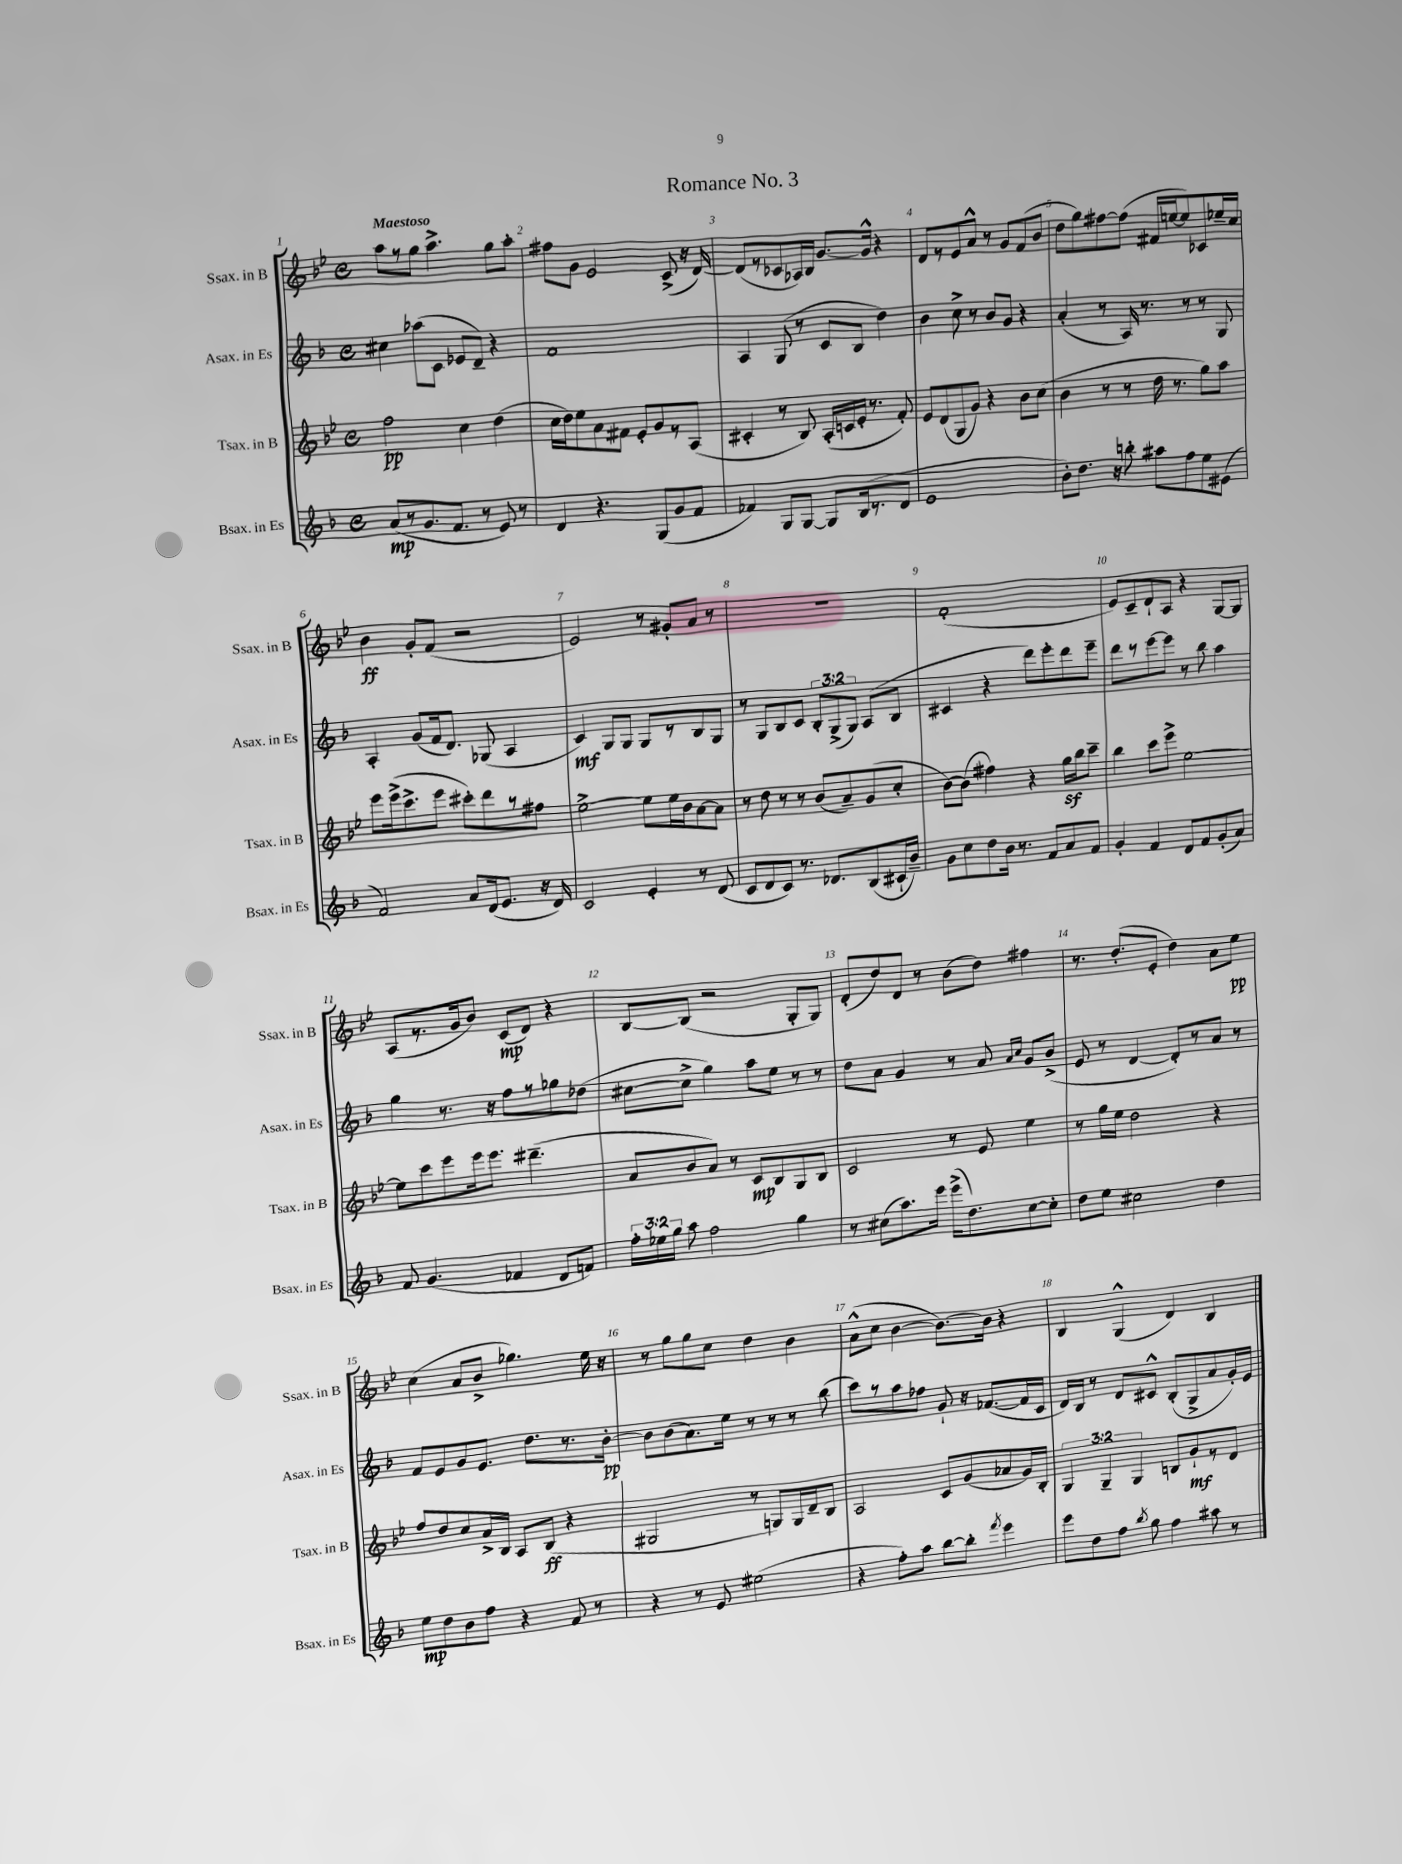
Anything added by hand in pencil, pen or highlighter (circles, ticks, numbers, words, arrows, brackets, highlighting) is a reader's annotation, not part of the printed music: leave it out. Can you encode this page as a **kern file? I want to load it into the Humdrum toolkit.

**kern	**dynam	**kern	**dynam	**kern	**dynam	**kern	**dynam
*part4	*part4	*part3	*part3	*part2	*part2	*part1	*part1
*staff4	*staff4	*staff3	*staff3	*staff2	*staff2	*staff1	*staff1
*I"Bsax. in Es	*	*I"Tsax. in B	*	*I"Asax. in Es	*	*I"Ssax. in B	*
*I'Bsax. in Es	*	*I'Tsax. in B	*	*I'Asax. in Es	*	*I'Ssax. in B	*
*clefG2	*	*clefG2	*	*clefG2	*	*clefG2	*
*k[b-]	*	*k[b-e-]	*	*k[b-]	*	*k[b-e-]	*
*M4/4	*	*M4/4	*	*M4/4	*	*M4/4	*
*met(c)	*	*met(c)	*	*met(c)	*	*met(c)	*
=1	=1	=1	=1	=1	=1	=1	=1
!	!	!	!	!	!	!LO:TX:a:B:t=Maestoso	!
(8a/L	mp	2ff\	pp	4cc#X\	.	8aa\L	.
8r	.	.	.	.	.	8r	.
8.g/	.	.	.	(8aa-X\L	.	8gg\J	.
.	.	.	.	8c\J	.	4.aa^\	.
8.f/J	.	.	.	.	.	.	.
.	.	4cc\	.	8e-X/L	.	.	.
8r	.	.	.	8d~/J)	.	.	.
8e/)	.	(4dd\	.	4r	.	8gg\L	.
8r	.	.	.	.	.	8aa'\J	.
=2	=2	=2	=2	=2	=2	=2	=2
4d/	.	16cc\LL	.	1f	.	8ff#X\L	.
.	.	16dd\J)	.	.	.	.	.
.	.	8ee-\	.	.	.	8g\J	.
4.r	.	8a\	.	.	.	2e-/	.
.	.	8f#X\J	.	.	.	.	.
.	.	8e-'/L	.	.	.	.	.
(8G/L	.	8g/	.	.	.	.	.
8g/	.	8r	.	.	.	(8c^/	.
8f/J	.	(8A/J	.	.	.	16r	.
.	.	.	.	.	.	[16d/)	.
=3	=3	=3	=3	=3	=3	=3	=3
4f-X/)	.	4c#X'/	.	4A/	.	(8d/L]	.
.	.	.	.	.	.	8r	.
8G/L	.	8r	.	(8G/	.	8c-X/	.
[8G/J	.	8B-/)	.	8r	.	16A-X/L)	.
.	.	.	.	.	.	16B-/JJ	.
8G/L]	.	(16A'/LL	.	8c/L	.	[8.g/L	.
.	.	16cn/	.	.	.	.	.
(16B-/k	.	16e-'/JJ	.	8B-/J	.	.	.
8.r	.	8.r	.	.	.	16g^^/Jk]	.
.	.	.	.	4dd\)	.	4r	.
8d/J	.	8f'/)	.	.	.	.	.
=4	=4	=4	=4	=4	=4	=4	=4
1e	.	8e-/L	.	4b-\	.	8d/L	.
.	.	(8d/	.	.	.	8r	.
.	.	8G/	.	8cc^\	.	8e-/	.
.	.	8g/J)	.	8r	.	8a^^/J	.
.	.	4r	.	8b-/L	.	8r	.
.	.	.	.	8g/J	.	8g/L	.
.	.	8b-\L	.	4r	.	(8f/	.
.	.	(8cc\J	.	.	.	8b-/J	.
=5	=5	=5	=5	=5	=5	=5	=5
8b-'\L)	.	4b-\	.	(4a'/	.	8dd\L	.
8.dd\J	.	.	.	.	.	8gg\)	.
.	.	8r	.	8r	.	[8ff#X\	.
16r	.	.	.	.	.	.	.
8bbn'\	.	8r	.	16A/)	.	(8ff#\J]	.
.	.	.	.	8.r	.	.	.
8aa#X\L	.	16dd\	.	.	.	16f#X/LL	.
.	.	8.r	.	.	.	[16een/J	.
8ff\	.	.	.	8r	.	8ee/])	.
8ee\	.	8gg\L)	.	8r	.	8c-X/	.
(8e#X\J	.	8aa\J	.	8G/	.	16ee-X~/L	.
.	.	.	.	.	.	16cc/JJ	.
!!LO:LB:g=z
=6	=6	=6	=6	=6	=6	=6	=6
2f/)	.	8eee-\L	.	4A'/	.	4b-\	ff
.	.	(16eee-^\k	.	.	.	.	.
.	.	8.ccc^\	.	.	.	.	.
.	.	.	.	(8g/L	.	8g'/L	.
.	.	8eee-\J	.	16f/k	.	(8f/J	.
.	.	.	.	8.d/J)	.	.	.
8a/L	.	8ccc#X'\L)	.	.	.	2r	.
(16d/k	.	8ddd\	.	(8G-X/	.	.	.
8.e/J	.	.	.	.	.	.	.
.	.	8r	.	4A/	.	.	.
16r	.	8ff#X\J	.	.	.	.	.
16d/)	.	.	.	.	.	.	.
=7	=7	=7	=7	=7	=7	=7	=7
2c/	.	[2ee-^\	.	4c/)	mf	2e-/)	.
.	.	.	.	8G/L	.	.	.
.	.	.	.	8G/J	.	.	.
4e'/	.	8ee-\L]	.	8G/L	.	8r	.
.	.	16ee-\L	.	8r	.	8g#X'/L	.
.	.	16b-\J	.	.	.	.	.
8r	.	[8a\	.	8B-/	.	8a/J	.
(8d/	.	8a\J]	.	8G/J	.	8r	.
=8	=8	=8	=8	=8	=8	=8	=8
8c/L	.	8r	.	8r	.	1r	.
8d/	.	8dd\	.	8G/L	.	.	.
8c/J)	.	8r	.	8B-/	.	.	.
8.r	.	8r	.	8c/J	.	.	.
.	.	(8b-/L	.	12B-'/L	.	.	.
8.d-X/L	.	.	.	.	.	.	.
.	.	.	.	(12G^/	.	.	.
.	.	8a~/)	.	.	.	.	.
.	.	.	.	12G/J)	.	.	.
(8B-/	.	(8g/	.	(8A/L	.	.	.
16c#X`/L	.	8cc'/J	.	8B-/J	.	.	.
16b-~/JJ)	.	.	.	.	.	.	.
=9	=9	=9	=9	=9	=9	=9	=9
8g\L	.	[8b-\L)	.	4c#X/	.	(1f'	.
8cc\	.	(8b-\J]	.	.	.	.	.
8dd\	.	4ff#X\)	.	4r	.	.	.
16b-\Jk	.	.	.	.	.	.	.
8.r	.	.	.	.	.	.	.
.	.	4r	.	8ddd\L)	.	.	.
8f/L	.	.	.	8eee'\	.	.	.
8a/	.	16ggz\LL	.	8ddd\	.	.	.
.	.	16bb-\J	.	.	.	.	.
8f/J	.	8ccc~\J	.	8eee~\J	.	.	.
=10	=10	=10	=10	=10	=10	=10	=10
4g'/	.	4bb-\	.	8ddd\L	.	8e-/L)	.
.	.	.	.	8r	.	8c~/	.
4f/	.	8ccc\L	.	[8eee\	.	8d`/	.
.	.	8eee-^\J	.	8eee\J]	.	8A/J	.
8d/L	.	[2ee-\	.	8r	.	4r	.
8f/	.	.	.	8bb-\	.	.	.
(8g'/	.	.	.	4aa\	.	[8G/L	.
8a/J)	.	.	.	.	.	8G/J]	.
!!LO:LB:g=z
=11	=11	=11	=11	=11	=11	=11	=11
8f/	.	8ee-\L]	.	4gg\	.	(8A/L	.
(4.g/	.	8ccc\	.	.	.	8.r	.
.	.	8eee-\	.	8.r	.	.	.
.	.	.	.	.	.	16g/k	.
.	.	16eee-\k	.	.	.	8b-/J)	.
.	.	8.eee-\J	.	16r	.	.	.
4f-X/	.	.	.	8ff\L	.	(8c/L	mp
.	.	(4.ddd#X~\	.	8r	.	8d/J)	.
8d/L	.	.	.	8gg-X\	.	4r	.
8fn/J)	.	.	.	(8dd-X\J	.	.	.
=12	=12	=12	=12	=12	=12	=12	=12
24ff'\LL	.	8a/L	.	[8cc#X\L	.	[8B-/L	.
24ee-X\	.	.	.	.	.	.	.
24gg\JJ	.	.	.	.	.	.	.
8aa\	.	8b-/	.	8cc#^\J]	.	(8B-/J]	.
2ff\	.	8a/J)	.	4gg\)	.	2r	.
.	.	8r	.	.	.	.	.
.	.	8c/L	mp	8aa\L	.	.	.
.	.	8B-/	.	8ee\J	.	.	.
4gg\	.	8G/	.	8r	.	8G'/L	.
.	.	8B-/J	.	8r	.	8G/J)	.
=13	=13	=13	=13	=13	=13	=13	=13
8r	.	2c/	.	8dd\L	.	(8d'/L	.
(8cc#X\L	.	.	.	8a\J	.	8dd/)	.
8.aa\)	.	.	.	4g/	.	8d/J	.
.	.	.	.	.	.	8r	.
16eee\Jk	.	.	.	.	.	.	.
(16eee^\KL	.	8r	.	8r	.	(8b-\L	.
8.dd\)	.	.	.	.	.	.	.
.	.	8e-/	.	8a/	.	8dd\J)	.
.	.	.	.	16qqa/LL	.	.	.
.	.	.	.	16qqcc/JJ	.	.	.
[8cc#\	.	4ee-\	.	8g/L	.	4ff#X\	.
8cc#'\J]	.	.	.	(8b-^/J	.	.	.
=14	=14	=14	=14	=14	=14	=14	=14
8dd\L	.	8r	.	8e/	.	8.r	.
8ee\J	.	16gg\LL	.	8r	.	.	.
.	.	16ee-\JJ	.	.	.	(8.dd'/L	.
2cc#X\	.	2dd\	.	[4d/	.	.	.
.	.	.	.	.	.	8e-'/J	.
.	.	.	.	8d'/L])	.	4dd\)	.
.	.	.	.	8r	.	.	.
4dd\	.	4r	.	8a/J	.	8a\L	.
.	.	.	.	8r	.	8ee-\J	pp
!!LO:LB:g=z
=15	=15	=15	=15	=15	=15	=15	=15
8ee\L	mp	8ff/L	.	8f/L	.	(4cc\	.
8dd\	.	8dd/	.	8e/	.	.	.
8b-\	.	8cc/	.	8g/	.	8a/L	.
8ff\J	.	16a^/L	.	8.e/J	.	8b-^/J	.
.	.	16B-/JJ	.	.	.	.	.
4r	.	8A/L	.	.	.	4.gg-X\)	.
.	.	.	.	8.dd\L	.	.	.
.	.	(8B-/J	ff	.	.	.	.
8f/	.	4r	.	8.r	.	.	.
8r	.	.	.	.	.	16ee-\	.
.	.	.	.	[16b-'\Jk	pp	16r	.
=16	=16	=16	=16	=16	=16	=16	=16
4r	.	2G#X/	.	8b-\L]	.	8r	.
.	.	.	.	(8b-\	.	8gg\L	.
8r	.	.	.	8.a\)	.	8gg\	.
8e/	.	.	.	.	.	8cc\J	.
.	.	.	.	16ee\Jk	.	.	.
(2ee#X\	.	8r	.	8r	.	4dd\	.
.	.	8Gn/L)	.	8r	.	.	.
.	.	16G/L	.	8r	.	4b-\	.
.	.	16d~/J	.	.	.	.	.
.	.	8B-/J	.	(8bb-\	.	.	.
=17	=17	=17	=17	=17	=17	=17	=17
4r	.	2A/	.	8ccc\L)	.	(8a^^\L	.
.	.	.	.	8r	.	8cc\J	.
8ff'\L)	.	.	.	8aa\	.	[4b-\	.
8aa\J	.	.	.	8ff-X\J	.	.	.
[8bb-\L	.	8c/L	.	8g`/	.	8.b-\L_)	.
8bb-'\J]	.	(8g/	.	16r	.	.	.
.	.	.	.	([8.f-X/L	.	16b-\Jk]	.
8qfff/	.	.	.	.	.	.	.
4eee\	.	8a-X/	.	.	.	4r	.
.	.	16g/L)	.	16f-/L]	.	.	.
.	.	16B-'/JJ	.	16c/JJ	.	.	.
=18	=18	=18	=18	=18	=18	=18	=18
8eee\L	.	6G/	.	16d/LL)	.	4B-/	.
.	.	.	.	16B-/JJ	.	.	.
8dd\	.	.	.	8r	.	.	.
.	.	6G~/	.	.	.	.	.
8ff\J	.	.	.	8d/L	.	(4G^^/	.
.	.	6G/	.	.	.	.	.
8qbb-/	.	.	.	.	.	.	.
8gg\	.	.	.	8c#X^^/J	.	.	.
4ff\	.	8Bn/L	.	(8B-'/L	.	4d/)	.
.	.	8g`/	mf	8G^/	.	.	.
8aa#X\	.	8r	.	8a/	.	4B-/	.
8r	.	8d/J	.	16g'/L)	.	.	.
.	.	.	.	16e/JJ	.	.	.
==	==	==	==	==	==	==	==
*-	*-	*-	*-	*-	*-	*-	*-
